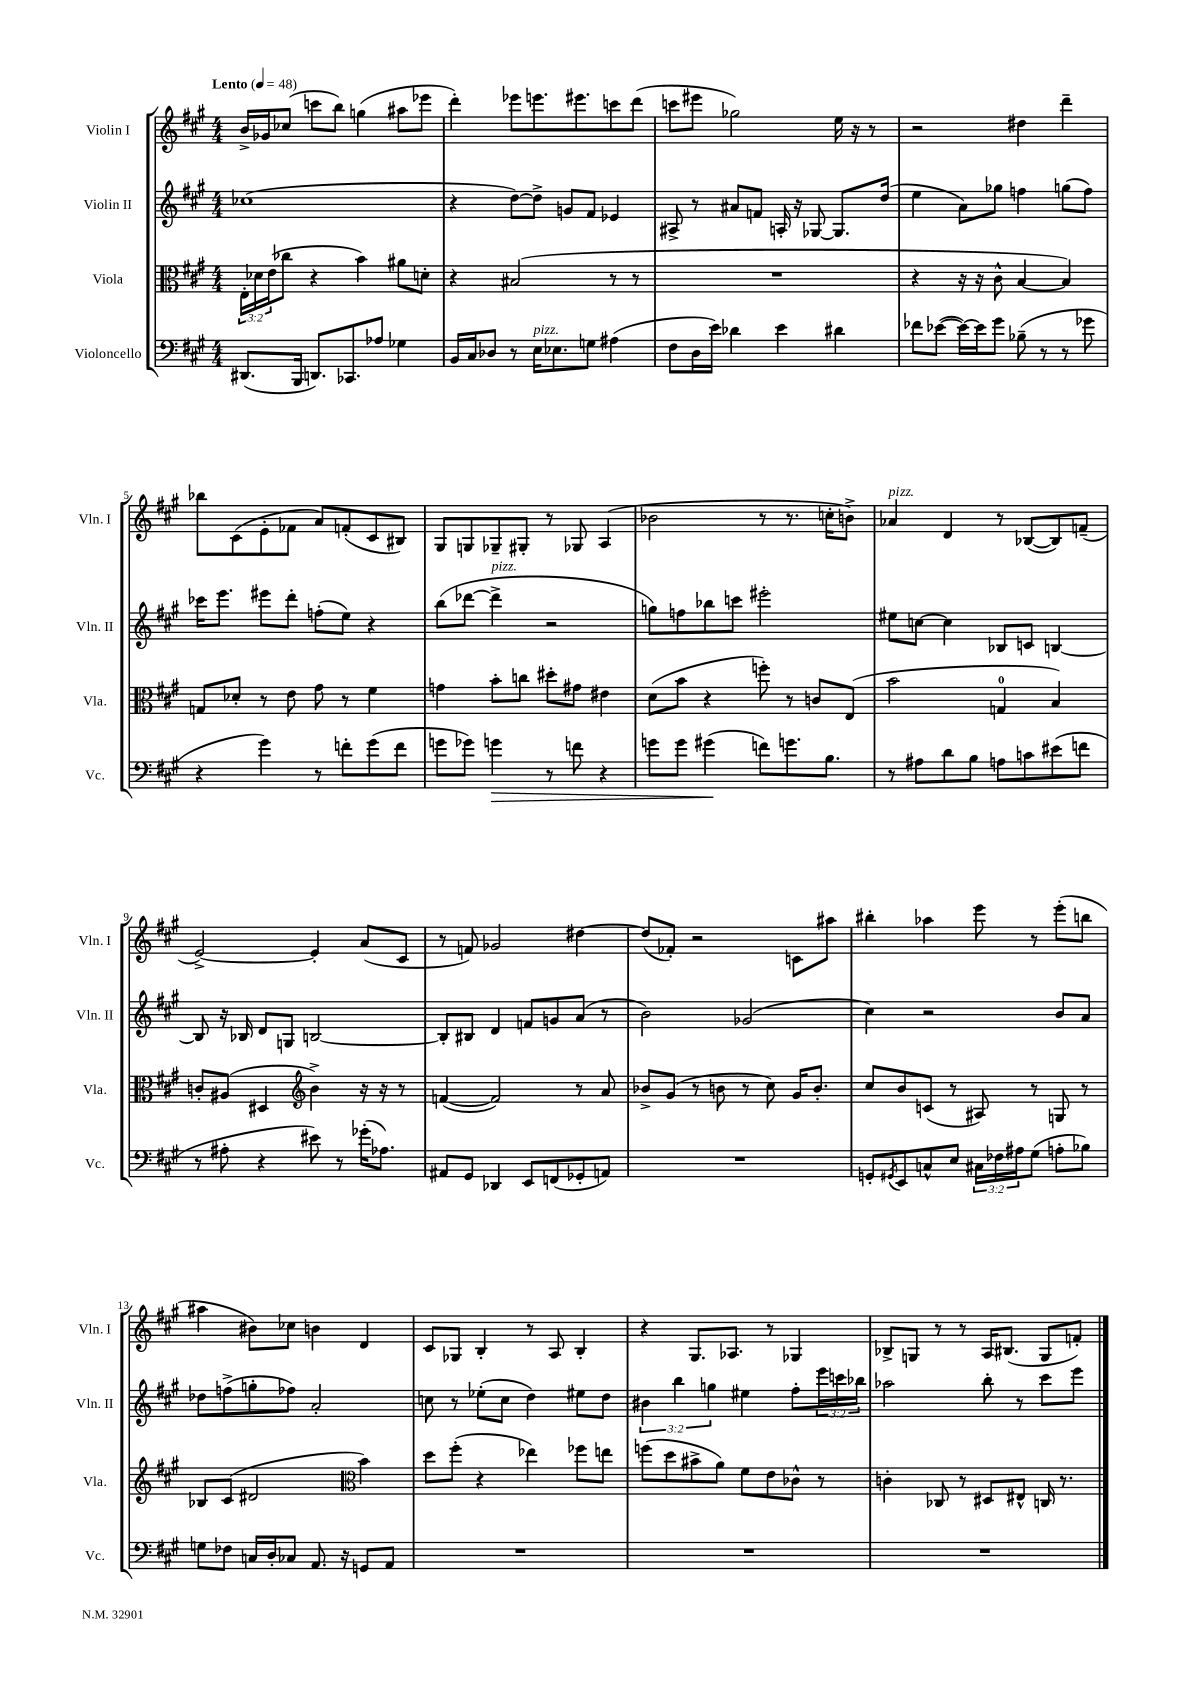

**kern	**dynam	**kern	**kern	**kern
*part4	*part4	*part3	*part2	*part1
*staff4	*staff4	*staff3	*staff2	*staff1
*I"Violoncello	*	*I"Viola	*I"Violin II	*I"Violin I
*I'Vc.	*	*I'Vla.	*I'Vln. II	*I'Vln. I
*clefF4	*	*clefC3	*clefG2	*clefG2
*k[f#c#g#]	*	*k[f#c#g#]	*k[f#c#g#]	*k[f#c#g#]
*M4/4	*	*M4/4	*M4/4	*M4/4
*MM48	*	*MM48	*MM48	*MM48
=1	=1	=1	=1	=1
!	!	!	!	!LO:TX:a:B:t=Lento
(8.DD#X/L	.	24E'\LL	(1cc-X	16b^/LL
.	.	24d-X\	.	.
.	.	.	.	16g-X/J
.	.	(24e\J	.	.
.	.	8cc-X\J	.	(8cc-X/J
16BBB/Jk	.	.	.	.
8.DDn/L)	.	4r	.	8cccn\L
.	.	.	.	8bb\J)
8.CC-X/	.	.	.	.
.	.	4b\)	.	(4ggn\
8A-X/J	.	.	.	.
4G-X\	.	8a#X\L	.	8aa#X\L
.	.	8dn'\J	.	8eee-X\J
=2	=2	=2	=2	=2
16BB/LL	.	4r	4r	4ddd'\)
16C#/J	.	.	.	.
8D-X/J	.	.	.	.
8r	.	(2B#X/	[8dd\L)	8eee-X\L
!LO:TX:a:i:t=pizz.	!	!	!	!
16E\KL	.	.	8dd^\J]	8.eeen\
8.E-X\	.	.	.	.
.	.	.	8gn/L	.
.	.	.	.	8.eee#X\
8Gn\J	.	.	8f#/J	.
(4A#X\	.	8r	4e-X/	8cccn\
.	.	8r	.	(8ddd\J
=3	=3	=3	=3	=3
8F#\L	.	1r	8A#X^/	8cccn\L
16D\L	.	.	8r	8eee#X\J
16e\JJ)	.	.	.	.
4d-X\	.	.	8a#X/L	2gg-X\)
.	.	.	8fn/J	.
4e\	.	.	16An'/	.
.	.	.	16r	.
.	.	.	[8G-X/	.
4d#X\	.	.	8.G-/L]	16ee\
.	.	.	.	16r
.	.	.	.	8r
.	.	.	(16dd/Jk	.
=4	=4	=4	=4	=4
8f-X\L	.	4r	4ee\	2r
([8e-X\J	.	.	.	.
16e-\LL_)	.	16r	8a\L)	.
16e-\J]	.	16r	.	.
8g#\J	.	8c#^^\	8gg-X\J	.
(8B-X~\	.	[4B/	4ffn\	4dd#X\
8r	.	.	.	.
8r	.	4B/])	(8ggn\L	4ddd~\
8g-X\	.	.	8ff\J)	.
!!LO:LB:g=z
=5	=5	=5	=5	=5
4r	.	8Gn/L	16ccc-X\KL	8bb-X\L
.	.	.	8.eee\J	.
.	.	8d-X'/J	.	(8c#\
4g#\)	.	8r	8eee#X\L	8e'\
.	.	8e\	8ddd'\J	8f-X\J
8r	.	8g#\	(8ffn'\L	8a/L)
8fn'\L	.	8r	8ee\J)	(8fn'/
(8g#\	.	4f#\	4r	8c#/
8f\J	.	.	.	8B#X/J)
=6	=6	=6	=6	=6
8gn\L	.	4gn\	(8bb\L	8G#/L
8g-X\J)	.	.	[8ddd-X\J	8Gn/
!	!	!	!LO:TX:a:i:t=pizz.	!
!	!LO:HP:b	!	!	!
4gn\	>	8b'\L	4ddd-^\]	8G-X~/
.	.	8ccn\J	.	8G#X'/J
8r	.	8dd#X'\L	2r	8r
8fn\	.	8g#X\J	.	8G-X/
4r	.	4e#X\	.	(4A/
=7	=7	=7	=7	=7
8gn\L	.	(8d\L	8ggn\L)	2b-X\
8g\J	.	8b\J	8ffn\	.
(4g#X\	.	4r	8bb-X\	.
.	.	.	8cccn\J	.
8fn\L)	]	8ffn'\)	2eee#X'\	8r
8.gn\	.	8r	.	8.r
.	.	8cn/L	.	.
8.B\J	.	.	.	16ccn'\KL
.	.	(8E/J	.	8bn^\J)
=8	=8	=8	=8	=8
!	!	!	!	!LO:TX:a:i:t=pizz.
8r	.	2b\	8ee#X\L	4a-X/
8A#X\L	.	.	[8ccn\J	.
8d\	.	.	4cc\]	4d/
8B\J	.	.	.	.
8An\L	.	4Gn/	8B-X/L	8r
8cn\	.	.	8cn/J	([8B-X/L
(8e#X\	.	4B/)	[4Bn/	8B-/])
8fn\J	.	.	.	(8fn~/J
!!LO:LB:g=z
=9	=9	=9	=9	=9
8r	.	8cn'/L	8B/]	[2e^/)
8A#X'\	.	(8A#X/J	16r	.
.	.	.	16B-X/	.
4r	.	4D#X/	8d/L	.
.	.	.	8Gn/J	.
*	*	*clefG2	*	*
8e#X\)	.	4b^\)	[2Bn/	4e'/]
8r	.	.	.	.
(16g-X'\KL	.	16r	.	(8a/L
8.A-X\J)	.	16r	.	.
.	.	8r	.	8c#/J
=10	=10	=10	=10	=10
8AA#X/L	.	([4fn/	8B'/L]	8r
8GG#/J	.	.	8B#X/J	8fn/)
4DD-X/	.	2f/])	4d/	2g-X/
8EE/L	.	.	8fn/L	.
(8FFn/	.	.	8gn/	.
8GG-X'/	.	8r	(8a/J	[4dd#X\
8AAn/J)	.	8a/	8r	.
=11	=11	=11	=11	=11
1r	.	8b-X^/L	2b\)	(8dd#/L]
.	.	(8g#/J	.	8f-X'/J)
.	.	8r	.	2r
.	.	8bn\	.	.
.	.	8r	(2g-X/	.
.	.	8cc#\)	.	.
.	.	16g#/KL	.	8cn\L
.	.	8.b'/J	.	.
.	.	.	.	8aa#X\J
=12	=12	=12	=12	=12
8GGn'/L	.	8cc#/L	4cc#\)	4bb#X'\
8qGG#X/	.	.	.	.
8EE/	.	8b/	.	.
8Cn^^/	.	(8cn/J	2r	4aa-X\
8E/J	.	8r	.	.
24C#X\LL	.	8A#X/)	.	8eee\
24F-X\	.	.	.	.
24A#X\J	.	.	.	.
(8G#\J	.	8r	.	8r
8An'\L	.	8Gn/	8b/L	(8eee'\L
8B-X\J)	.	8r	8a/J	8bbn\J
!!LO:LB:g=z
=13	=13	=13	=13	=13
8Gn\L	.	8B-X/L	8dd-X\L	4aa#X\
8F-X\J	.	(8c#/J	(8ffn^\	.
16Cn/LL	.	2d#X/	8ggn'\	8b#X\L)
16D'/J	.	.	.	.
8C-X/J	.	.	8ff-X\J)	8cc-X\J
8.AA/	.	.	2a'/	4bn\
16r	.	.	.	.
*	*	*clefC3	*	*
8GGn/L	.	4b\)	.	4d/
8AA/J	.	.	.	.
=14	=14	=14	=14	=14
1r	.	8dd\L	8ccn\	8c#/L
.	.	(8ff#'\J	8r	8G-X/J
.	.	4r	(8ee-X'\L	4B'/
.	.	.	8cc\J	.
.	.	4ee-X\)	4dd\)	8r
.	.	.	.	8A/
.	.	8ff-X\L	8ee#X\L	4B'/
.	.	8een\J	8dd\J	.
=15	=15	=15	=15	=15
1r	.	(8ffn\L	6b#X\	4r
.	.	8dd\	.	.
.	.	.	6bb\	.
.	.	8b#X^\	.	8.G#/L
.	.	.	6ggn\	.
.	.	8a\J)	.	.
.	.	.	.	8.A-X/J
.	.	8f#\L	4ee#X\	.
.	.	8e\	.	8r
.	.	8c-X^^\J	8ff#'\L	4G-X/
.	.	8r	24eee\L	.
.	.	.	24cccn\	.
.	.	.	24bb-X\JJ	.
=16	=16	=16	=16	=16
1r	.	4cn'\	2aa-X\	8B-X^/L
.	.	.	.	8Gn/J
.	.	8C-X/	.	8r
.	.	8r	.	8r
.	.	8D#X/L	8bb'\	16A/KL
.	.	.	.	(8.B#X/J
.	.	8E#X^^/J	8r	.
.	.	16Cn/	8ccc#\L	8G/L
.	.	8.r	.	.
.	.	.	8eee\J	8fn'/J)
==	==	==	==	==
*-	*-	*-	*-	*-
